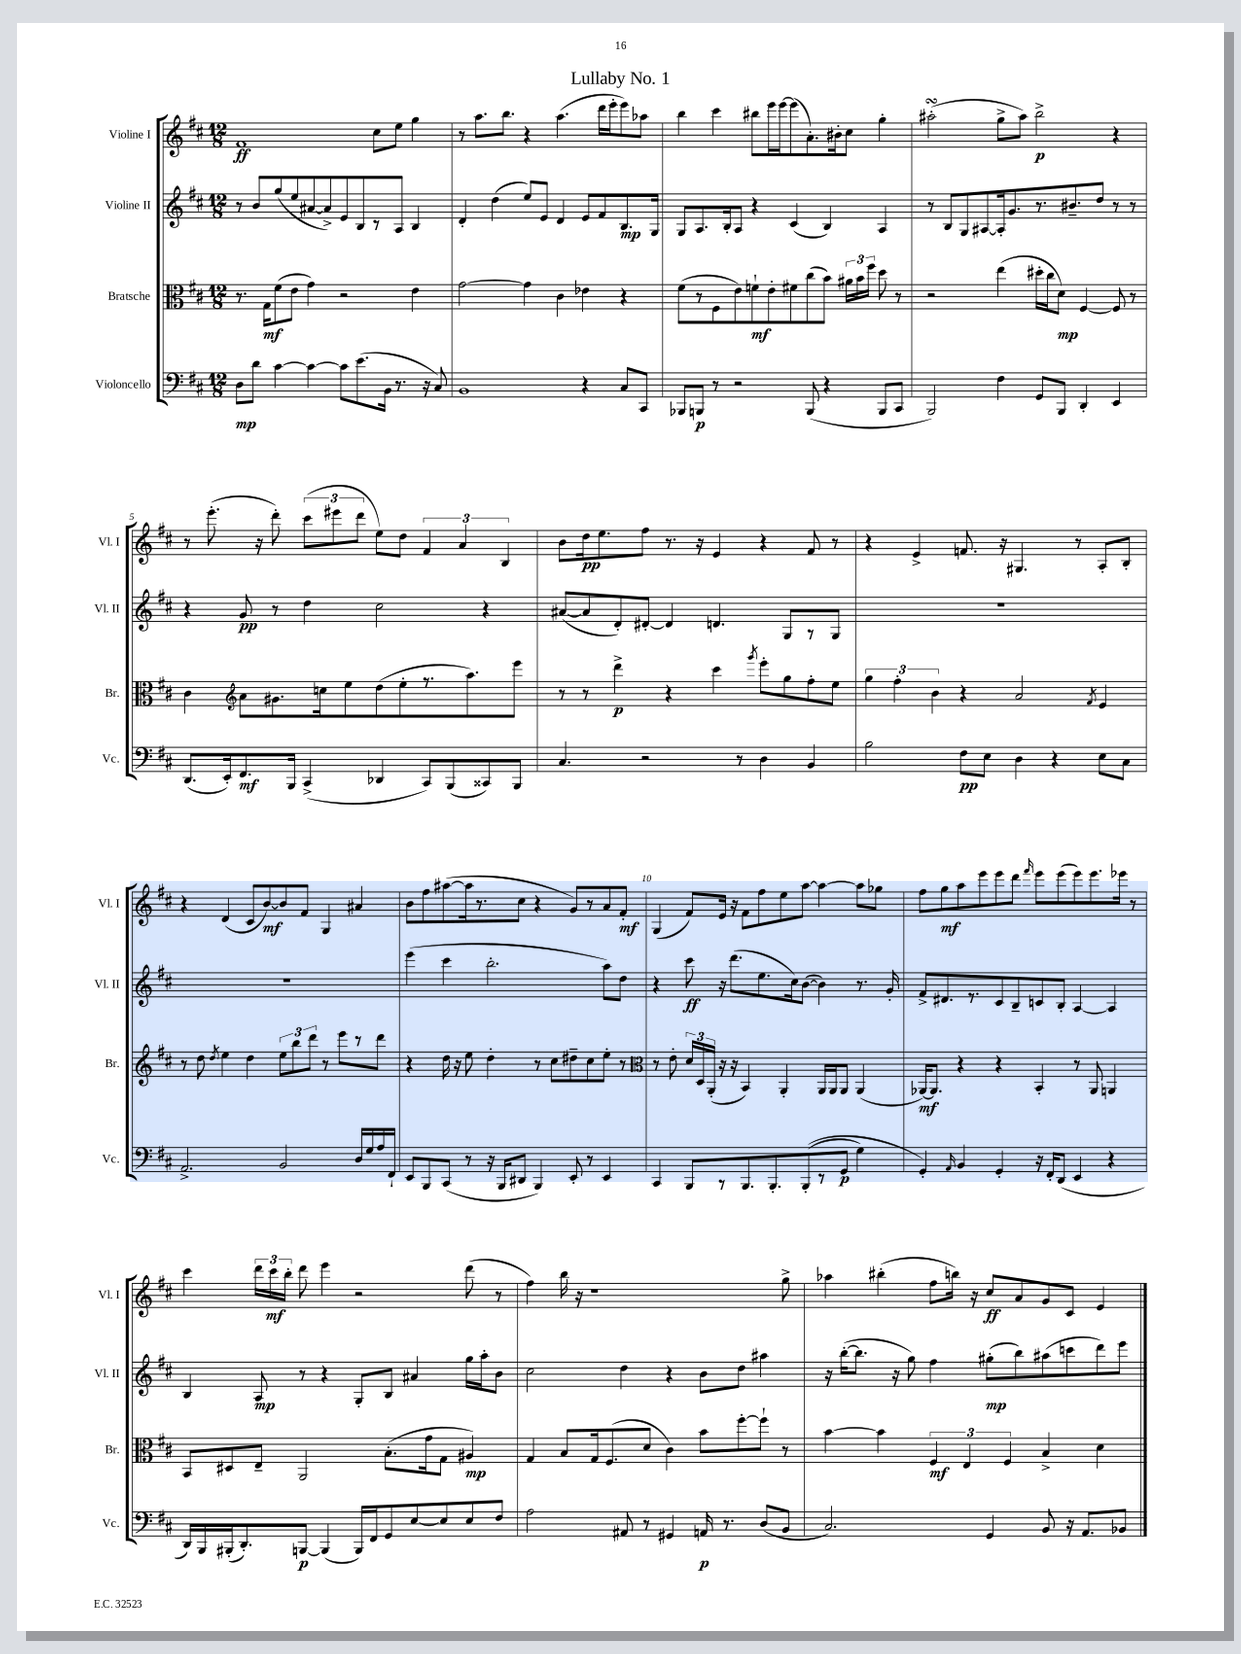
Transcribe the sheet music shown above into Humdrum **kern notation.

**kern	**kern	**kern	**kern
*staff4	*staff3	*staff2	*staff1
*clefF4	*clefC3	*clefG2	*clefG2
*k[f#c#]	*k[f#c#]	*k[f#c#]	*k[f#c#]
*M12/8	*M12/8	*M12/8	*M12/8
8D\L	8.r	8r	1f#
8d\J	.	8b/L	.
.	16G\LK	.	.
[4c#\	(8f#\	(8gg/	.
.	8e\J	8ee/	.
4c#\_	4g\)	[8a#/	.
.	.	8a#^/])	.
8c#\]L	2r	8e/	.
(8.e\	.	8B/	.
.	.	8r	8cc#\L
16BB\Jk	.	.	.
8.r	.	8A/J	8ee\J
.	4e\	4B/	4gg\
16r	.	.	.
8C#/)	.	.	.
=	=	=	=
1BB	[2g\	4d'/	8r
.	.	.	8.aa\L
.	.	(4dd\	.
.	.	.	8.bb\J
.	4g\]	8ee/L)	4r
.	.	8e/J	.
.	4c#\	4d/	(4.aa\
4r	4e-\	8e/L	.
.	.	8f#/	16ddd\LL
.	.	.	16eee'\J
8C#/L	4r	8.B/	8eee\)
8CC#/J	.	.	8aa-\J
.	.	16G/Jk	.
=	=	=	=
8BBB-/L	(8f#\L	8G/L	4bb\
8BBB/J	8r	8.A/	.
8r	8F#\	.	4ccc#\
.	.	16B'/k	.
2r	8e\)	8A/J	.
.	8f`\	4r	8bb#\L
.	8e'\	.	16eee\L
.	.	.	[16eee\J
.	8f#\	(4c#/	(8eee\]
(8BBB/	(8cc#\	.	8.a'\)
4r	8b\J)	4B/)	.
.	.	.	16b#'\k
.	24a#\LL	.	8cc#\J
.	24b\	.	.
.	24ff#\JJ	.	.
8BBB/L	8dd\	4A/	4gg'\
8CC#/J	8r	.	.
=	=	=	=
2BBB/)	2r	8r	(2aa#'\
.	.	8B/L	.
.	.	8G/	.
.	.	[8A#/	.
4F#\	(4ee\	16A#'/]k	8gg^\L
.	.	8.g/	.
.	.	.	8aa#\J)
8GG/L	16dd#'\LL	8.r	2bb^\
.	16cc#\J	.	.
8BBB/J	8d\J)	.	.
.	.	8.b#~/	.
4DD'/	[4F#/	.	.
.	.	8dd/J	.
4EE/	8F#/]	8r	4r
.	8r	8r	.
=	=	=	=
(8.DD/L	4c#\	4r	8r
.	.	.	(8.eee'\
16EE'/k)	.	.	.
*	*clefG2	*	*
8.FF#/	8a\L	8g/	.
.	.	.	16r
.	8.g#\	8r	8ddd'\)
16BBB/Jk	.	.	.
(4CC#^/	.	4dd\	(12ccc#\L
.	16cc\k	.	.
.	.	.	12eee#\
.	8ee\	.	.
.	.	.	12ddd\J
4DD-/	(8dd\	2cc#\	8ee\L)
.	8ee'\	.	8dd\J
8CC#/L)	8.r	.	6f#/
(8BBB/	.	.	.
.	.	.	6a/
.	8.aa\)	.	.
8CC##/)	.	4r	.
.	.	.	6B/
8BBB/J	8eee\J	.	.
=	=	=	=
4.C#/	8r	([8a#/L	8b\L
.	8r	8a#/]	16dd\k
.	.	.	8.ee\
.	4ddd^\	8d'/)	.
2r	.	[8d#'/J	8ff#\J
.	4r	4d#/]	8.r
.	.	.	16r
.	4ccc#\	4.d/	4e/
8r	.	.	.
.	8qggg/	.	.
4D\	8eee'\L	.	4r
.	8gg\	8G/L	.
4BB/	8ff#'\	8r	8f#/
.	8ee\J	8G/J	8r
=	=	=	=
2B\	6gg\	1.r	4r
.	6ff#'\	.	.
.	.	.	4e^/
.	6b\	.	.
8F#\L	4r	.	8.f/
8E\J	.	.	.
.	.	.	16r
4D\	2a/	.	4.G#/
4r	.	.	.
.	.	.	8r
.	8qf#/	.	.
8E\L	4e/	.	8A'/L
8C#\J	.	.	8B'/J
=	=	=	=
2.AA^/	8r	1.r	4r
.	8dd\	.	.
.	8qdd/	.	.
.	4ee\	.	(4d/
.	4dd\	.	8c#/L
.	.	.	[8b/)
2BB/	12ee\L	.	8b/]
.	12bb\	.	.
.	.	.	8f#/J
.	12ddd\J	.	.
.	8r	.	4G/
.	8eee\L	.	.
16D/LL	8r	.	4a#/
16G/	.	.	.
16A/	8ddd\J	.	.
16FF#`/JJ	.	.	.
=	=	=	=
8EE/L	4r	(4eee\	8b\L
8BBB/	.	.	8ff#\
(8CC#/J	16dd\	4ccc#\	([8aa#\
.	16r	.	.
8r	8ee\	.	16aa#\]k
.	.	.	8.r
16r	4dd'\	2.bb'\	.
16BBB/LK	.	.	.
8DD#/J	.	.	8cc#\J
4BBB/)	8r	.	4r
.	8cc#\L	.	.
8EE'/	8dd#~\	.	8g/L)
8r	8cc#\	.	8r
4EE/	8ee'\J	8aa\L)	8a/
.	8r	8dd\J	8f#'/J
=	=	=	=
*	*clefC3	*	*
4CC#/	8r	4r	(4G/
.	8e'\	.	.
8BBB/L	24d/LL	8ccc#\	8f#/L)
.	24D/	.	.
.	(24AA'/JJ	.	.
8r	16r	16r	16e/Jk
.	16r	(8.ddd\L	16r
8.BBB/	4BB/)	.	8f#\L
.	.	8.ee\	8ff#\
8.BBB'/	.	.	.
.	4AA'/	.	8ee\
.	.	16cc#\k)	.
&((8BBB'/	.	([8b\J	[8aa\J
8r	16AA/LL	4b\])	4aa\_
.	16AA/J	.	.
8GG/J	8AA/J	.	.
4G\)	(4AA/	8.r	8aa\]L
.	.	.	8gg-\J
.	.	16g'/	.
=	=	=	=
4GG'/&)	[16AA-/LK)	8f#^/L	8ff#\L
.	8.AA-/]J	.	.
.	.	8.d#/	8gg\
16qqAA/	.	.	.
4BB/	4r	.	8aa\
.	.	8.r	.
.	.	.	8eee\
4GG'/	4r	8c#/	8eee\
.	.	8B~/	8ddd\J
.	.	.	16qqfff#/
16r	4BB'/	8c/	8eee\L
16FF#'/LK	.	.	.
(8DD/J	.	8B'/J	(8eee\
4EE/	8r	[4A/	8eee\)
.	8AA-/	.	8.eee\
4r	4AA/	4A/]	.
.	.	.	16eee-\Jk
.	.	.	8r
=	=	=	=
16DD/LL)	8BB/L	4B/	4ccc#\
16BBB/	.	.	.
(16BBB#'/J	8D#/	.	.
8.DD'/)	.	.	.
.	8E~/J	8A/	24ddd\LL
.	.	.	24ccc#\
.	.	.	24bb'\JJ
[8BBB/J	2AA/	8r	8ddd\
(4BBB/]	.	4r	4eee\
16BBB/LL)	.	8G'/L	2r
16FF#/J	.	.	.
8GG/	(8.B'\L	8B/J	.
[8E/	.	4a#/	.
.	16g\k	.	.
8E/]	8G\J	.	.
8E/	4A#/)	16gg\LL	(8ddd\
.	.	16aa'\J	.
8F#/J	.	8b\J	8r
=	=	=	=
2A\	4G/	2cc#\	4ff#\)
.	8B/L	.	16bb\
.	.	.	16r
.	16G/k	.	1r
.	(8.F#/	.	.
8AA#/	.	4dd\	.
8r	8d/J	.	.
4GG#/	4c#\)	4r	.
16AA/	8b\L	8b\L	.
8.r	.	.	.
.	[8ff#'\	8dd\J	.
(8D/L	8ff#`\]J	4aa#\	.
8BB/J	8r	.	8gg^\
=	=	=	=
2.C#/)	[4b\	16r	4aa-\
.	.	([16bb'\LK	.
.	.	8.bb\]J	.
.	4b\]	.	(4bb#'\
.	.	16r	.
.	.	8gg\)	.
.	6F#/	4ff#\	8ff#\L
.	.	.	16bb\Jk)
.	6E/	.	.
.	.	.	16r
4GG/	.	(8gg#'\L	8cc#/L
.	6F#/	.	.
.	.	8bb\)	8a/
8BB/	4B^/	(8aa#\	8g/
16r	.	8ccc\	8c#/J
8.AA/L	.	.	.
.	4d\	8ddd\)	4e/
8BB-/J	.	8eee\J	.
==	==	==	==
*-	*-	*-	*-
